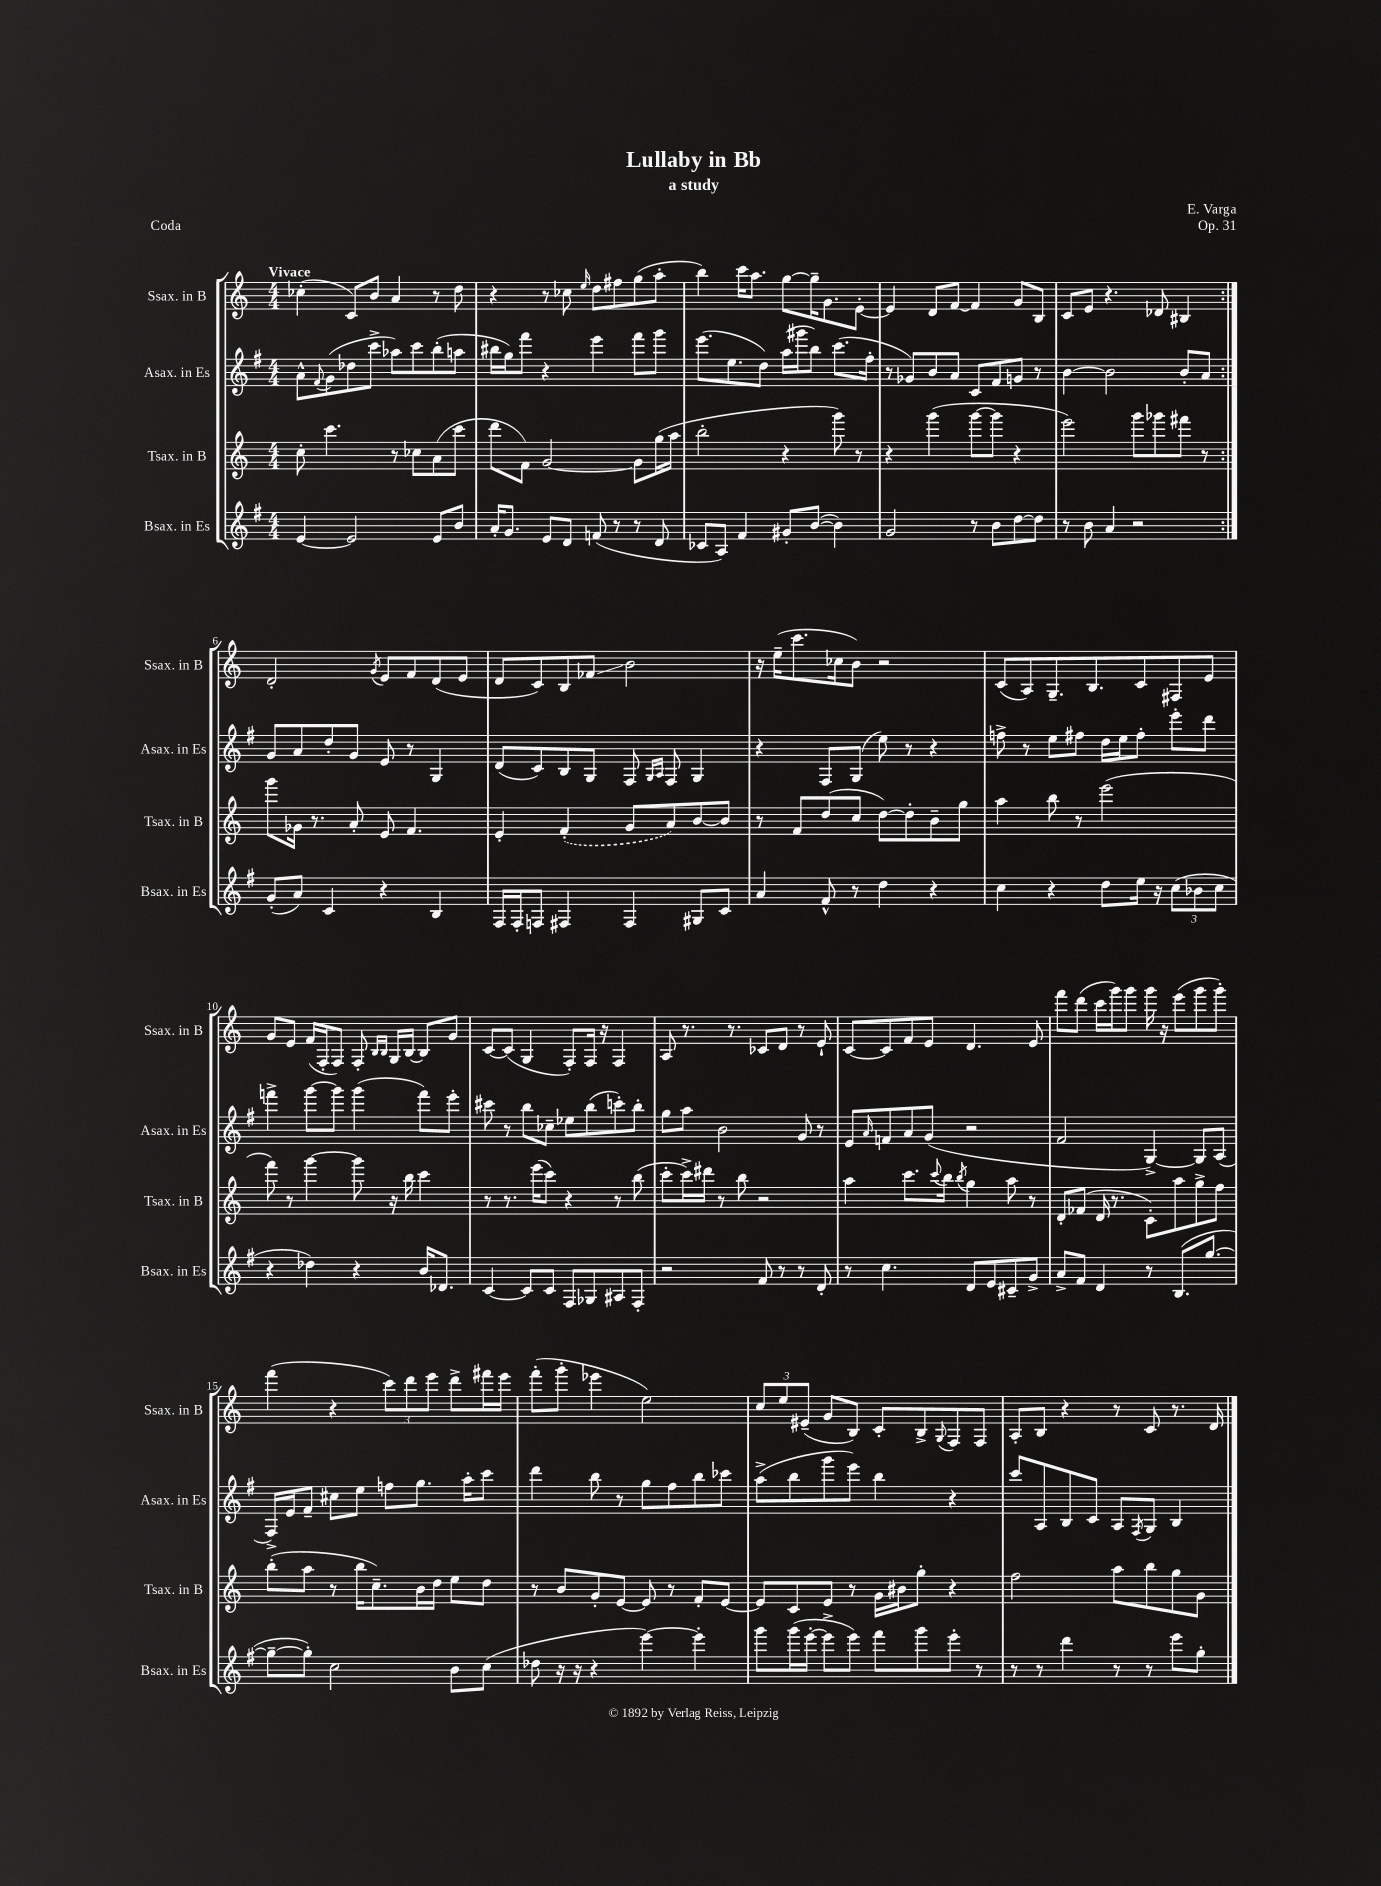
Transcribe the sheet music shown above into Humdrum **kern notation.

**kern	**kern	**kern	**kern
*staff4	*staff3	*staff2	*staff1
*clefG2	*clefG2	*clefG2	*clefG2
*k[f#]	*k[]	*k[f#]	*k[]
*M4/4	*M4/4	*M4/4	*M4/4
[4e	8cc'	8a^^	(4cc-'
.	.	8qqf#	.
.	4.ccc	(8g	.
2e]	.	8dd-	8c)
.	.	8ccc^	8b
.	8r	8aa-)	4a
.	8cc-	8ccc	.
8e	(8a	(8bb'	8r
8b	8ccc	8aa	8dd
=	=	=	=
16a'	8ddd	16bb#	4r
8.g	.	16gg)	.
.	8f)	8fff#	.
8e	[2g	4r	8r
8d	.	.	8cc-
.	.	.	16qqee
(8f	.	4eee	8dd
8r	.	.	8ff#
8r	8g]	8fff#	(8gg
8d	(16gg	8ggg	8aa'
.	16aa	.	.
=	=	=	=
8c-	2bb'	(8.eee	4bb)
8A)	.	.	.
.	.	8.ee	.
4f#	.	.	16ccc
.	.	.	8.aa
.	.	8dd)	.
8g#'	4r	(16aa	[8gg
.	.	16ggg#	.
([8b	.	8bb)	16gg~]
.	.	.	8.g
4b])	8ggg)	(8.ccc	.
.	8r	.	[8e'
.	.	16ff#'	.
=	=	=	=
2g	4r	8r	4e]
.	.	8g-)	.
.	(4ggg	8b	8d
.	.	8a	[8f
8r	[8ggg	8c	4f]
8b	8ggg]	8f#	.
[8dd	4r	8g	8g
8dd]	.	8r	8B
=	=	=	=
8r	2eee)	[4b	8c
8b	.	.	8e
4a	.	2b]	4.r
2r	8ggg	.	.
.	8ggg-	.	8d-
.	8fff#	8b'	4B#
.	8r	8a	.
=:|!	=:|!	=:|!	=:|!
(8g'	8ggg	8g	2d'
8a)	16g-	8a	.
.	8.r	.	.
4c	.	8dd'	.
.	8a'	8g	.
.	.	.	8qg
4r	8e	8e	8e
.	4.f	8r	8f
4B	.	4G	(8d
.	.	.	8e
=	=	=	=
16F#	4e'	(8d	8d
16F#'	.	.	.
8F	.	8c)	8c)
4F#	(4f'	8B	8B
.	.	8G	8f-
4F#	8g	8F#	2b
.	.	16qqG	.
.	.	16qqA	.
.	8a)	8F#	.
8G#	[8b	4G	.
8c	8b]	.	.
=	=	=	=
4a	8r	4r	16r
.	.	.	(16ee~
.	8f	.	8.ccc
8f#^^	(8dd	8F#	.
.	.	.	16cc-
8r	8cc	(8G	8b)
4dd	[8dd)	8ee)	2r
.	8dd']	8r	.
4r	8b~	4r	.
.	8gg	.	.
=	=	=	=
4cc	4aa	8ff^	(8c
.	.	8r	8A)
4r	8bb	8ee	8.G~
.	8r	8ff#	.
.	.	.	8.B
8dd	(2eee	16dd	.
.	.	16ee	.
16ee	.	8ff#'	8c
16r	.	.	.
(12cc	.	8eee'	8F#
12b-	.	.	.
.	.	8ddd	8e
12cc	.	.	.
=	=	=	=
4r	8fff)	4fff^	8g
.	8r	.	8e
4dd-)	[4ggg	[8ggg	(16f
.	.	.	16F'
.	.	8ggg]	8F)
4r	8ggg]	(4ggg	8F'
.	.	.	16qqB
.	.	.	16qqB
.	16r	.	16G
.	16bb	.	[16B
16b	4ccc	8fff)	8B]
8.d-	.	.	.
.	.	8eee'	8g
=	=	=	=
[4c	8r	8ccc#	[8c
.	8.r	8r	(8c]
8c]	.	8bb	4G
.	(16eee	.	.
8c	8ccc)	8cc-~	.
8F#	4r	8ee-	8F')
8G-	.	(8bb	16F
.	.	.	16r
8A#	8r	8ccc')	4F
8F#'	(8bb	8bb'	.
=	=	=	=
2r	8ccc'	8gg	8A
.	16ccc^)	8aa	8.r
.	16ddd#	.	.
.	8r	2b	.
.	.	.	8.r
.	8bb	.	.
8f#	2r	.	8c-
8r	.	.	8d
8r	.	8g	8r
8d'	.	8r	8e`
=	=	=	=
8r	4aa	8e	[8c
.	.	16qqa	.
4.cc	.	8f	8c]
.	8.ccc	8a	8f
.	.	(8g	8e
.	8qqccc	.	.
.	16bb	.	.
.	8qbb	.	.
8d	4gg	2r	4.d
8e	.	.	.
8c#~	8aa	.	.
8g^	8r	.	8e
=	=	=	=
8a^	8d'	2f#	8fff
8f#	(8f-	.	(8ddd
4d	16d	.	16ccc
.	8.r	.	16ggg)
.	.	.	8ggg
8r	8c')	[4G^)	16ggg
.	.	.	16r
(8.B	8aa	.	(8eee
.	8gg^	8G]	8ggg
[8.gg	.	.	.
.	8ff	(8A	8ggg')
=	=	=	=
8gg~_	(8bb'	16F#^)	(4fff
.	.	16e	.
8gg'])	8aa	8f#~	.
2cc	8r	8cc#	4r
.	16bb	8ee	.
.	8.cc~)	.	.
.	.	8ff	12ccc)
.	.	.	12ddd
.	16b	8.gg	.
.	.	.	12eee
.	16dd	.	.
8b	8ee	.	8ddd^
.	.	16aa'	.
(8cc	8dd	8ccc	16fff#
.	.	.	16eee
=	=	=	=
8dd-	8r	4ddd	(8fff'
16r	8b	.	8ggg'
16r	.	.	.
4r	8g'	8bb	4eee-
.	[8e	8r	.
[4eee)	8e]	8gg	2ee)
.	8r	8ff#	.
4eee']	8f'	8bb	.
.	[8e	8ccc-	.
=	=	=	=
8ggg	8e]	(8aa^	12cc
.	.	.	12ee
(16ggg	8c	8bb	.
.	.	.	(12e#~
[16eee'	.	.	.
8eee^]	8e	8ggg	8g
8eee)	8r	8eee)	8B)
8fff#	16g	4bb	8c'
.	16b#	.	.
8ggg	8gg'	.	8B^
.	.	.	8qqG
8eee'	4r	4r	8F
8r	.	.	8F
=	=	=	=
8r	2ff	8ccc	8A'
8r	.	8A	8B
4ddd	.	8B	4r
.	.	8c	.
8r	8aa	8A	8r
.	.	8qF#	.
8r	8bb	8G	8c
8eee	8gg	4B	8.r
8gg'	8g	.	.
.	.	.	16d
==	==	==	==
*-	*-	*-	*-
